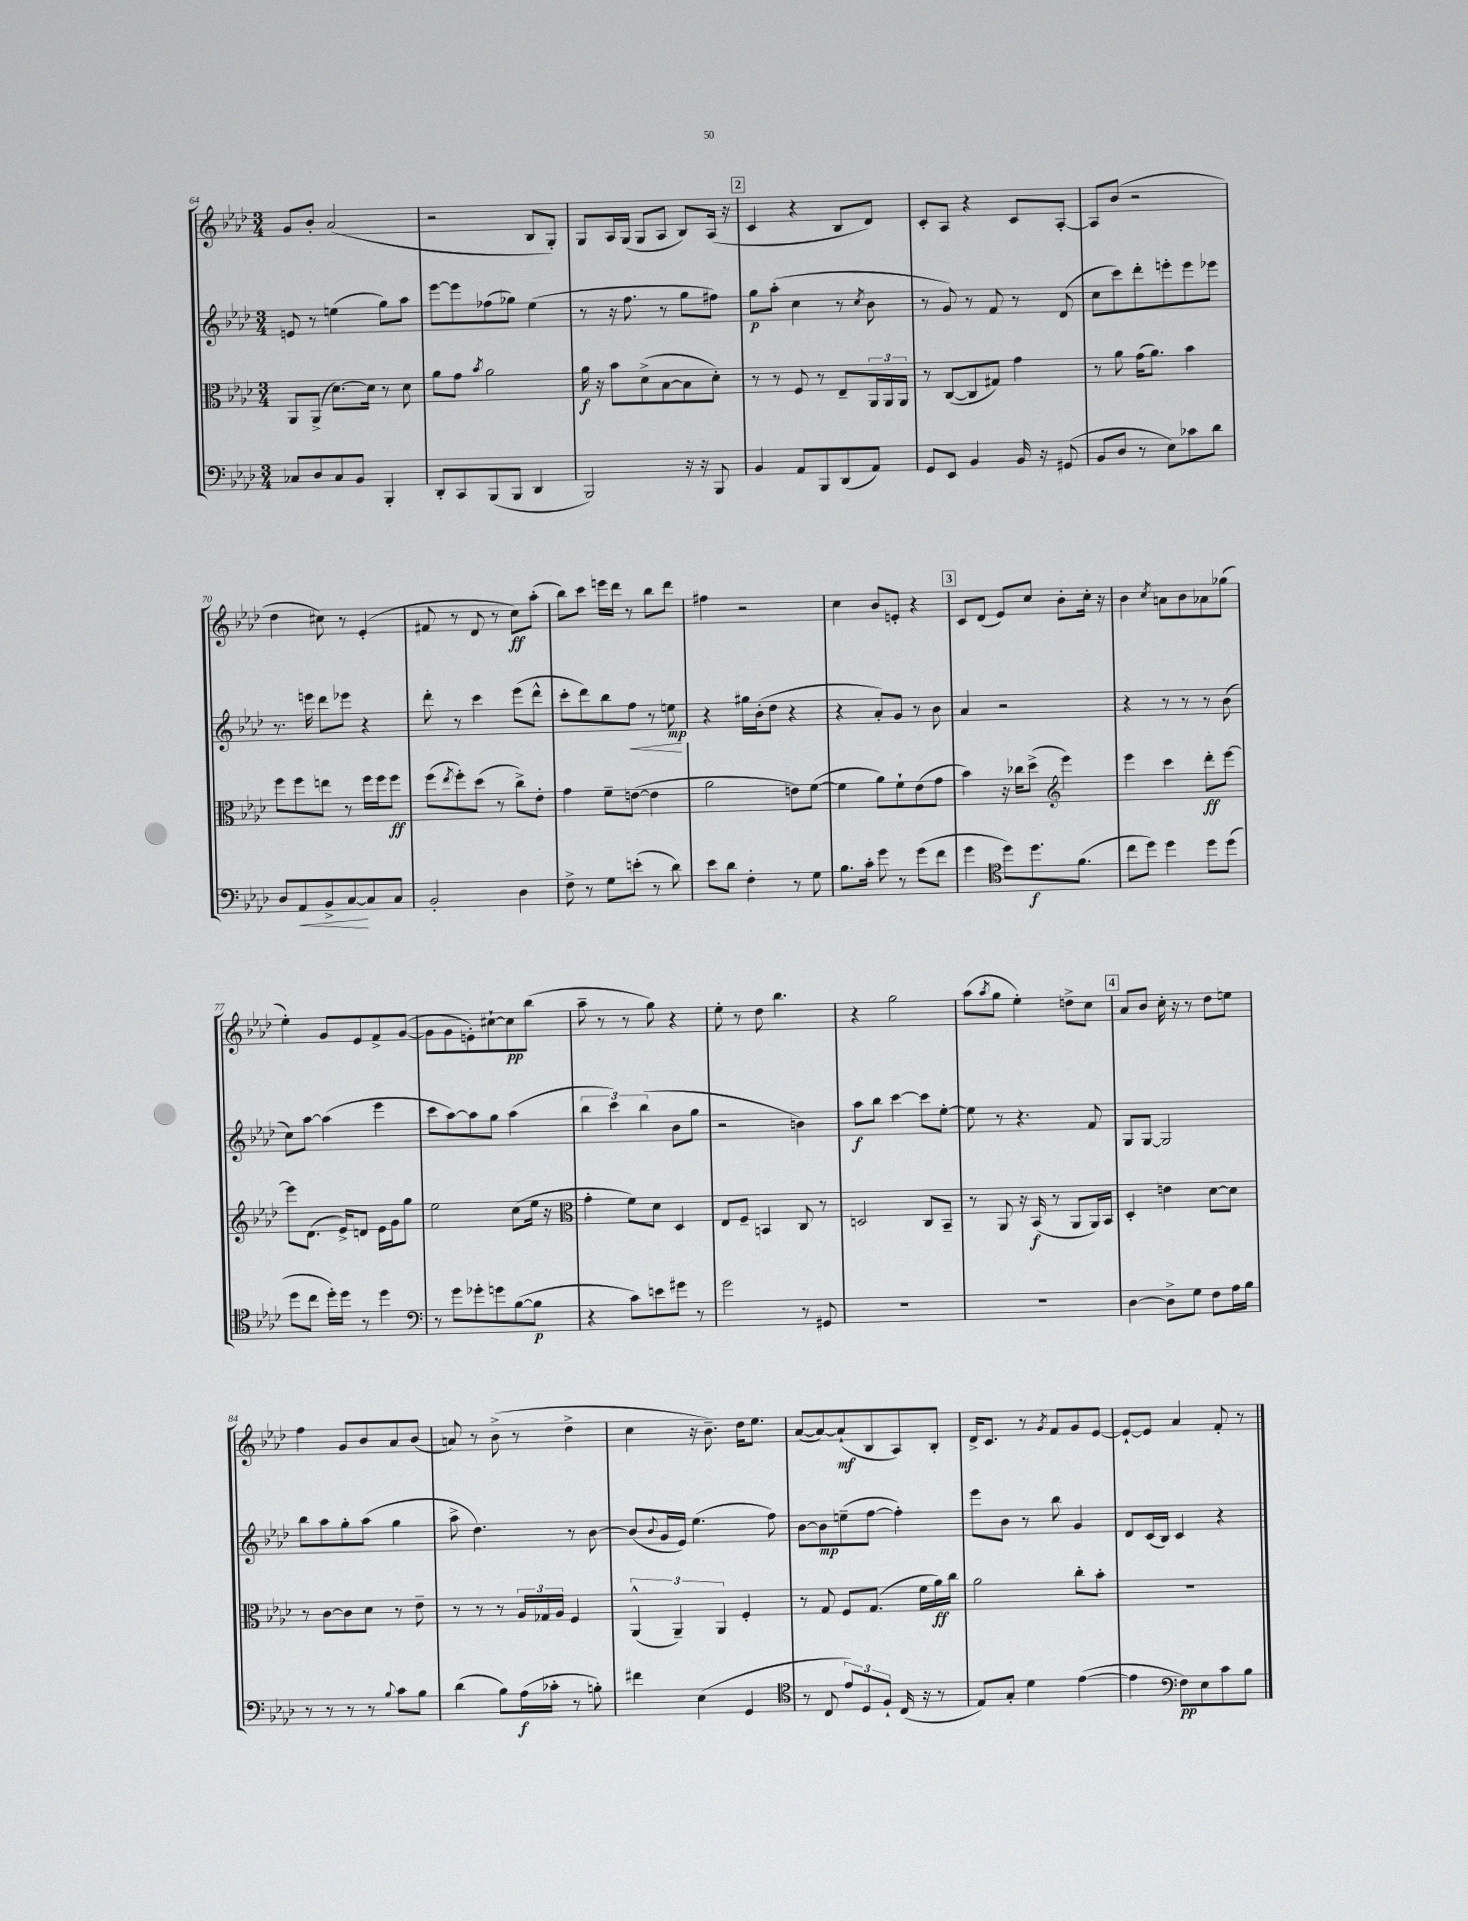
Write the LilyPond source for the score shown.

<<
\new StaffGroup <<
\new Staff = "s0" {
    \clef treble \key aes \major \numericTimeSignature \time 3/4
    g'8 bes'8-. aes'2( |
    r2 bes8 g8-.) |
    g8 aes16 g16( g8 aes8 bes8) aes16( r16 |
    \mark \markup { \box "2" } c'4 r4 bes8 des'8) |
    c'8-. aes8 r4 c'8 aes8~-. |
    aes8 bes'8( r2 |
    des''4 cis''8) r8 ees'4-.( |
    fis'8 r8 des'8 r8 c''8\ff) aes''8-.( |
    bes''8) c'''8 e'''16 des'''16 r8 bes''8 des'''8 |
    fis''4 r2 |
    c''4 bes'8 e'8-. r4 |
    \mark \markup { \box "3" } c'8 des'8( ees'8) c''8 bes'8-. c''16-. r16 |
    bes'4 \acciaccatura { c''8 } a'8 bes'8 aes'8 ges''8( |
    ees''4-.) g'8 ees'8 f'8-> g'8~( |
    g'8 g'8 e'8-.) cis''8~-! cis''8\pp bes''8( |
    aes''8-- r8 r8 g''8) r4 |
    ees''8-. r8 des''8 bes''4. |
    r4 g''2 |
    aes''8( \acciaccatura { aes''8 } g''8 ees''4-.) d''8-> c''8 |
    \mark \markup { \box "4" } aes'8 bes'8 c''16-. r16 r8 des''8 e''8 |
    f''4 g'8 bes'8 aes'8 bes'8( |
    a'8) r8 bes'8->( r8 des''4-> |
    c''4 r16 bes'8.--) des''16 ees''8. |
    aes'8~( aes'8~) aes'8-!\mf( bes8 aes8) bes8-. |
    des'16-> c'8. r8 \acciaccatura { g'8 } f'8 g'8 ees'8~ |
    ees'8~-! ees'8 aes'4 f'8-. r8 \bar "|." |
}
\new Staff = "s1" {
    \clef treble \key aes \major \numericTimeSignature \time 3/4
    e'8 r8 e''4( g''8) aes''8 |
    ees'''8~ ees'''8 fes''8( ges''8) ees''4( |
    r8 r16 f''8. r8 g''8 fis''8) |
    \mark \markup { \box "2" } g''8\p aes''8-.( c''4 r8 \acciaccatura { c''8 } bes'8 |
    r8 g'8) r8 f'8 r8 des'8( |
    c''8 c'''8) des'''8-. e'''8-. e'''8 ees'''8 |
    r8. e'''16 des'''8 ees'''8 r4 |
    des'''8-. r8 c'''4 ees'''8( des'''8-^ |
    c'''8-. des'''8) bes''8 f''8\< r8 e''8\mp\! |
    r4 gis''16 bes'16-.( des''8 r4 |
    r4 aes'8-.) g'8 r8 bes'8 |
    \mark \markup { \box "3" } aes'4 r2 |
    r4 r8 r8 r8 bes'8( |
    c''8) aes''8~ aes''4( ees'''4 |
    c'''8 aes''8~) aes''8 g''8 aes''4( |
    \tuplet 3/2 { bes''4 c'''4) bes''4( } bes'8 g''8 |
    r2 b'4) |
    aes''8\f bes''8 c'''4~ c'''8 ees''8~-. |
    ees''8 r8 r4. f'8 |
    \mark \markup { \box "4" } g8 g8~ g2 |
    bes''8 aes''8 g''8-. aes''8( g''4 |
    aes''8-> des''4.) r8 bes'8~ |
    bes'8( \appoggiatura { bes'8 } g'16 ees'16) ees''4.( f''8) |
    bes'8~ bes'8\mp e''8--( f''8~ f''4-.) |
    ees'''8 bes'8 r8 bes''8 g'4 |
    des'8 c'16( bes16) c'4 r4 \bar "|." |
}
\new Staff = "s2" {
    \clef alto \key aes \major \numericTimeSignature \time 3/4
    aes,8 aes,8->( des'8.~) des'16 r8 des'8 |
    aes'8 g'8 \acciaccatura { bes'8 } aes'2 |
    aes'16\f r16 bes'8 des'8->( bes8~ bes8 des'8-.) |
    \mark \markup { \box "2" } r8 r8 f8 r8 ees8-- \tuplet 3/2 { aes,16 aes,16 aes,16 } |
    r8 c8~( c8 gis8) g'4 |
    r8 aes'8 g'16( aes'8.) bes'4 |
    f''8 f''8 e''8 r8 f''16 f''16 f''8\ff |
    f''8( \acciaccatura { ees''8 } f''8-.) des''8( r8 c''8->) ees'8-. |
    g'4 f'8-- e'8~( e'4 |
    aes'2 e'8) f'8~( |
    f'4 aes'8) f'8-! ees'8( g'8 |
    \mark \markup { \box "3" } bes'4) r16 ces''16 des''8->( \clef treble ees'''4) |
    ees'''4 c'''4 des'''8-.\ff ees'''8~ |
    ees'''8 des'8.( ees'16->) d'8 ees'16 g'16 g''8 |
    ees''2 c''8( ees''16 r16 |
    \clef alto g'4-. f'8) des'8 des4 |
    ees8 f8-- b,4 c8 r8 |
    d2 c8 bes,8-- |
    r8 aes,8 r16 bes,16\f( r8 aes,8 aes,16) bes,16 |
    \mark \markup { \box "4" } des4-. e'4 des'8~ des'8 |
    r8 c'8~ c'8 des'8 r8 ees'8-- |
    r8 r8 r8 \tuplet 3/2 { aes16 ges16 aes16 } f4 |
    \tuplet 3/2 { aes,4-^( aes,4--) aes,4 } f4-. |
    r8 g8 f8 g8.( f'16 aes'16\ff) c''16 |
    aes'2 c''8-. bes'8-. |
    R2. \bar "|." |
}
\new Staff = "s3" {
    \clef bass \key aes \major \numericTimeSignature \time 3/4
    ces8 des8 ces8 bes,8 bes,,4-. |
    des,8-. c,8 bes,,8( bes,,8 des,4 |
    bes,,2) r16 r16 bes,,8 |
    \mark \markup { \box "2" } bes,4 aes,8 bes,,8 des,8( aes,8) |
    g,8 ees,8 bes,4 bes,16 r16 gis,8( |
    bes,8 des8 r8 ees8) ces'8 des'8 |
    des8 aes,8\< bes,8-> c8~\! c8 c8 |
    bes,2-. des4 |
    f8-> r8 g8 e'8-.( r8 des'8) |
    ees'8 des'8 f4-. r8 g8 |
    bes8. c'16-. g'8 r8 g'8( f'8 |
    \mark \markup { \box "3" } g'4 \clef tenor des''8) des''8.\f f'8.( |
    c''8 des''8) des''4 des''8 des''8( |
    des''8 c''8 des''16-.) des''16 r8 des''4 |
    \clef bass r8 g'8 ges'8-. g'8 bes8~( bes8\p |
    r4 c'8) e'8 gis'8 r8 |
    g'2 r8 gis,8 |
    R2. |
    R2. |
    \mark \markup { \box "4" } des4~ des8-> g8 f8 aes16 bes16 |
    r8 r8 r8 r8 \appoggiatura { bes8 } c'8 bes8 |
    des'4( bes8) aes16\f( ces'16-. r8 b8-.) |
    fis'4 ees4( g,4 |
    \clef tenor r8 c8 \tuplet 3/2 { ees'8) des8 f8-! } c16( r16 r8 |
    ees8) g8-. des'4 ees'4~( |
    ees'4 \clef bass f8\pp) ees8 c'8 bes8 \bar "|." |
}
>>
>>
\layout { \context { \Score currentBarNumber = #64 } }
